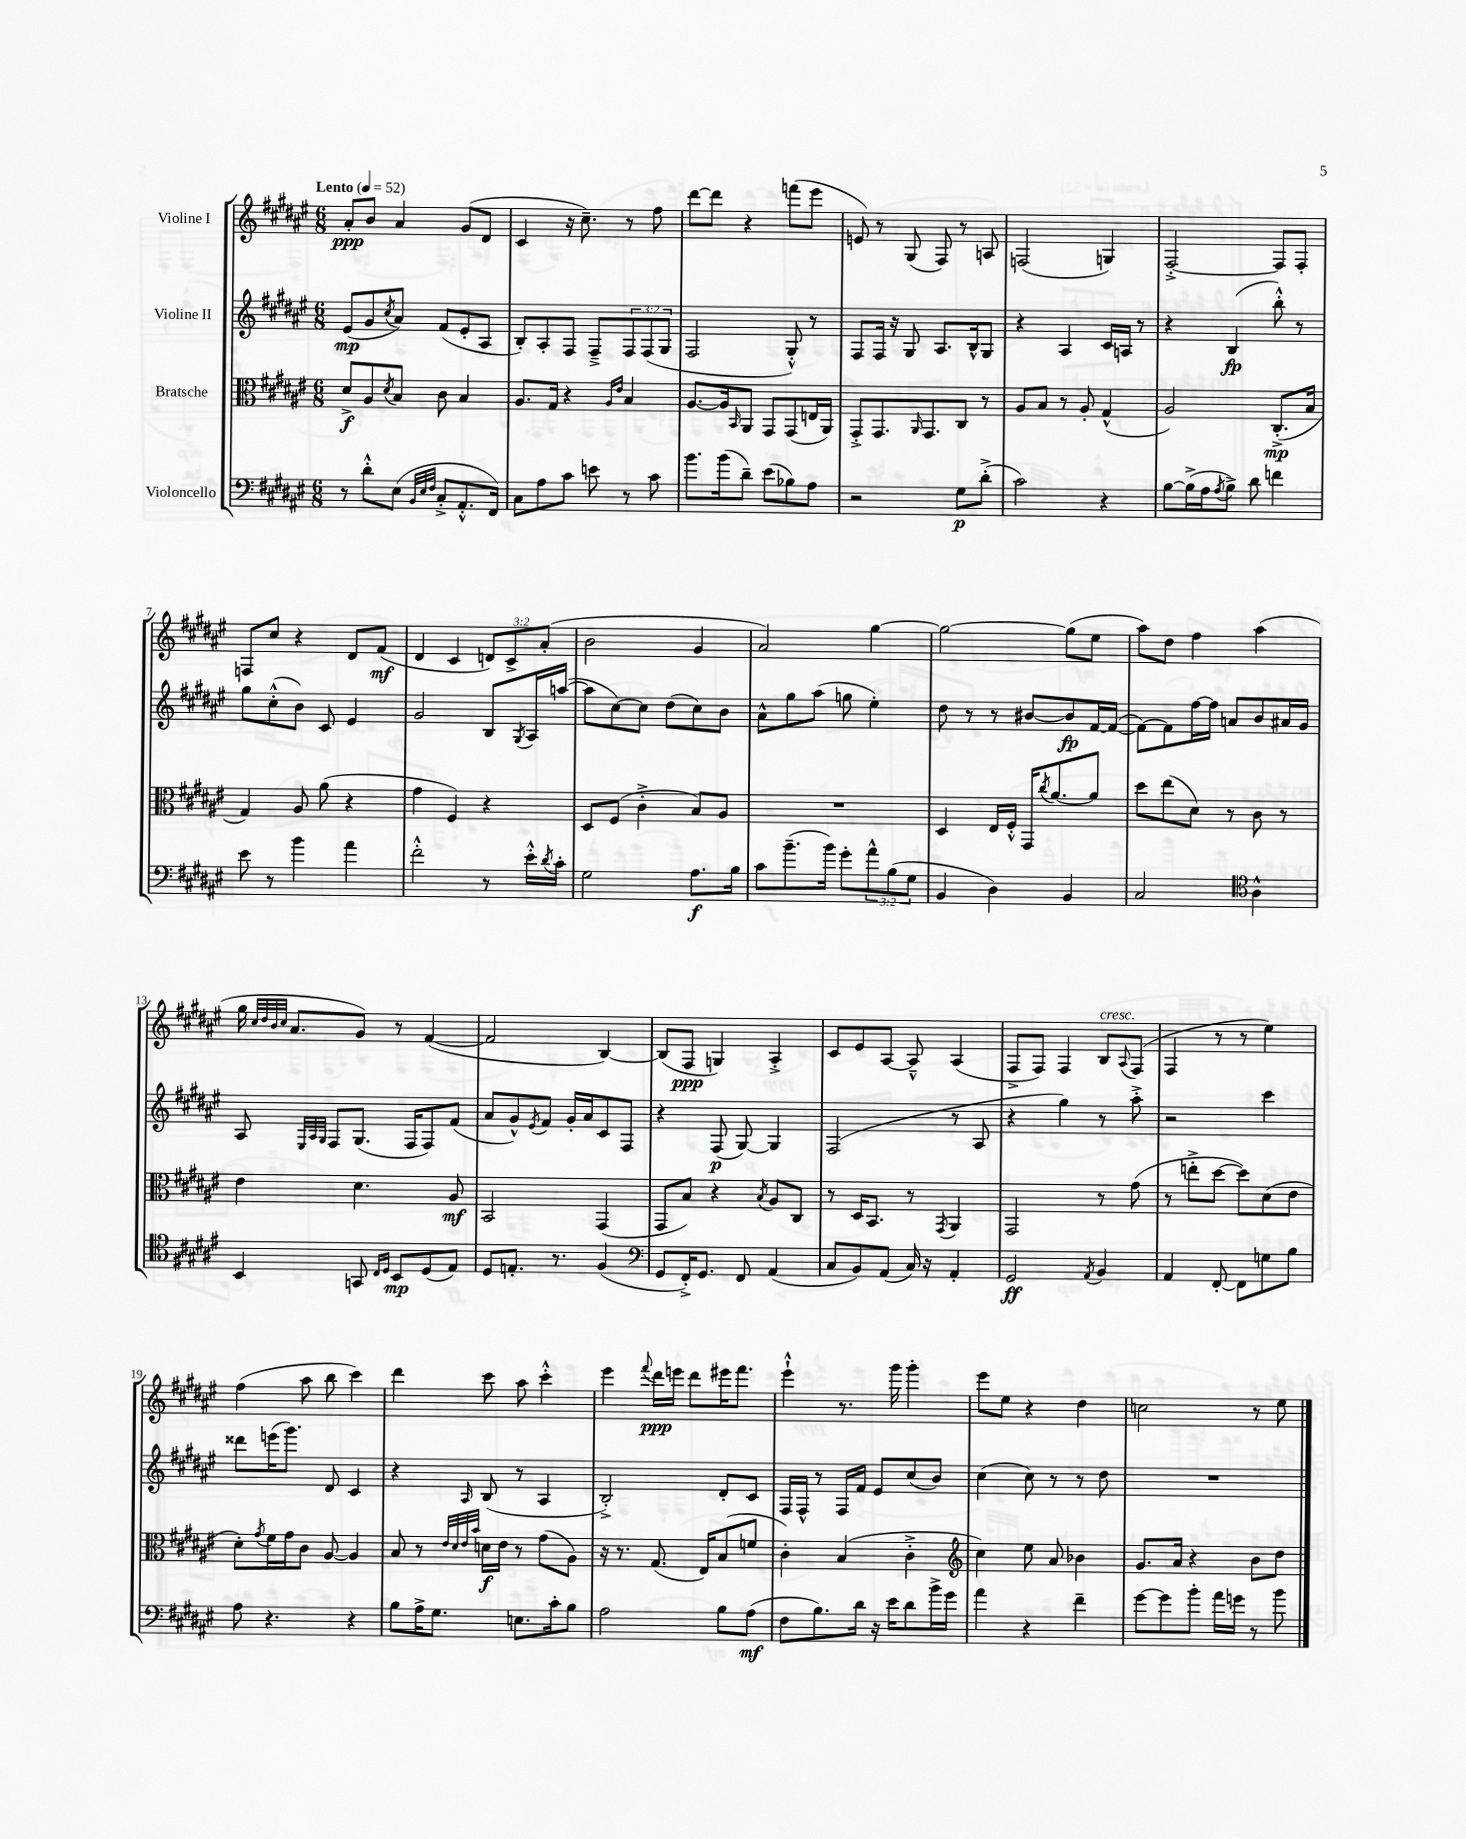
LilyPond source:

<<
\new StaffGroup <<
\new Staff = "s0" \with { instrumentName = "Violine I" } {
    \clef treble \key fis \major \numericTimeSignature \time 6/8 \override Staff.TupletNumber.text = #tuplet-number::calc-fraction-text \tempo "Lento" 4 = 52
    ais'8-.\ppp b'8 ais'4 gis'8( dis'8 |
    cis'4 r16 cis''8.--) r8 fis''8 |
    dis'''8~ dis'''8 r4 f'''8( eis'''8 |
    e'8) r8 gis8( fis8) r8 a8 |
    f2( g4) |
    fis2~-.-> fis8 fis8-. |
    f8 cis''8 r4 dis'8 fis'8\mf( |
    dis'4 cis'4 \tuplet 3/2 { d'8) cis'8-> ais'8-.( } |
    b'2 gis'4 |
    ais'2) gis''4~ |
    gis''2~ gis''8( eis''8 |
    ais''8) dis''8 fis''4 ais''4( |
    gis''16 \grace { cis''32 dis''32 b'32 cis''32 } ais'8. gis'8) r8 fis'4~( |
    fis'2 b4~) |
    b8( fis8\ppp g4) ais4-.-> |
    cis'8 eis'8 ais8~ ais8---^ ais4( |
    fis8-> fis8) fis4 b8^\markup { \italic "cresc." } \appoggiatura { ais8 } fis8( |
    fis4 r8 r8 eis''4) |
    fis''4( ais''8 b''8 cis'''4) |
    dis'''4 cis'''8 ais''8 cis'''4-.-^ |
    eis'''4 \appoggiatura { fis'''8 } dis'''16\ppp e'''16 dis'''8 eis'''16 fis'''8. |
    eis'''4-!-^ r8. gis'''16 gis'''4-. |
    eis'''8 eis''8 r4 dis''4 |
    c''2 r8 eis''8 \bar "|." |
}
\new Staff = "s1" \with { instrumentName = "Violine II" } {
    \clef treble \key fis \major \numericTimeSignature \time 6/8 \override Staff.TupletNumber.text = #tuplet-number::calc-fraction-text
    eis'8\mp( gis'8 \acciaccatura { cis''8 } ais'8) fis'8( eis'8-. ais8 |
    b8-.) ais8-. fis8 fis8---> \tuplet 3/2 { fis8 fis8( gis8 } |
    fis2 gis8-.-^) r8 |
    fis8 fis16 r16 gis8 ais8. b16-^ gis8 |
    r4 ais4 cis'16 a16 r8 |
    r4 b4\fp( b''8-.-^) r8 |
    gis''8 cis''8-.-^( b'8) cis'8 eis'4 |
    gis'2 b8 \acciaccatura { gis8 } ais16 a''16~( |
    a''8 cis''8~) cis''8 dis''8( cis''8) b'8 |
    ais'8-^ gis''8 ais''8( g''8 eis''4-.) |
    dis''8 r8 r8 bis'8~ bis'8\fp fis'16~ fis'16~( |
    fis'8~) fis'8 fis''16~ fis''16 a'8 b'8 ais'16 gis'16 |
    ais8 \grace { eis32 ais32 gis32 } fis8 gis8.( fis16 fis8) fis'8( |
    ais'8 gis'8-^) \acciaccatura { eis'8 } fis'8 gis'16-. ais'16 cis'8 fis8 |
    r4 fis8\p( gis8~) gis4 |
    fis2( r8 ais8 |
    r4 gis''4) r8 ais''8-.-> |
    r2 cis'''4 |
    disis'''8 e'''16( gis'''8.) dis'8 cis'4 |
    r4 \grace { ais16 } b8( r8 ais4 |
    b2-.->) dis'8-. cis'8 |
    fis16 fis16-^ r8 fis16 fis'16 eis'8 cis''8( b'8) |
    cis''4( cis''8) r8 r8 dis''8 |
    R2. \bar "|." |
}
\new Staff = "s2" \with { instrumentName = "Bratsche" } {
    \clef alto \key fis \major \numericTimeSignature \time 6/8
    dis'8->\f ais8 \acciaccatura { dis'8 } b8 cis'8 b4 |
    ais8. gis16 r4 \grace { ais16 eis'16 } b4 |
    ais8.~ ais16 \grace { b,16 } ais,8 gis,8 gis,8( e16 ais,16) |
    gis,8-.-> gis,8. \grace { ais,16 } gis,8. cis8 r8 |
    ais8 b8 r8 ais8-. gis4-^( |
    ais2) cis8.-.->\mp( b16 |
    gis4) ais8 ais'8( r4 |
    gis'4 fis4) r4 |
    dis8 fis8( cis'4-.-> b8) ais8 |
    R2. |
    dis4 eis16 fis16-.-^ gis,16 \acciaccatura { cis''8 } ais'8.~ ais'8 |
    dis''8 eis''8( dis'8) r8 cis'8 r8 |
    eis'4 dis'4. ais8\mf |
    b,2 gis,4( |
    gis,8 b8) r4 \acciaccatura { b8 } ais8 cis8 |
    r8 dis16 b,8. r8 \acciaccatura { gis,8 } ais,4 |
    gis,2 r8 gis'8( |
    r8 e''8-.-> dis''8~ dis''8) dis'8( eis'8 |
    dis'8-.) \acciaccatura { gis'8 } fis'16 gis'16 cis'8 ais8~ ais4 |
    b8 r8 \grace { eis'32 dis'32 eis'32 b'32 } d'16\f eis'16 r8 gis'8( ais8) |
    r16 r8. gis8.( eis16) b8( f'8 |
    cis'4-.) b4( cis'4-.-> |
    \clef treble cis''4) eis''8 ais'8 bes'4 |
    gis'8. ais'16 r4 b'8 dis''8 \bar "|." |
}
\new Staff = "s3" \with { instrumentName = "Violoncello" } {
    \clef bass \key fis \major \numericTimeSignature \time 6/8 \override Staff.TupletNumber.text = #tuplet-number::calc-fraction-text
    r8 dis'8-.-^ eis8( \grace { b,32 eis32 fis32 } cis8-.-> ais,8.-.-^ fis,16) |
    cis8 ais8 cis'8 e'8 r8 cis'8 |
    b'8. b'16( dis'8--) eis'8( bes8) ais8 |
    r2 gis8\p dis'8-.->( |
    cis'2) r4 |
    b8~ b16->( ais16 \acciaccatura { ais8 } b8->) dis'8 f'4 |
    eis'8 r8 b'4 ais'4 |
    fis'2-.-^ r8 eis'16-.-^ \acciaccatura { dis'8 } cis'16-. |
    gis2 ais8.\f b16 |
    cis'8 b'8.--( b'16) gis'8-. \tuplet 3/2 { ais'8-^ b8( gis8 } |
    b,4 dis4) b,4 |
    cis2 \clef tenor ais4-^ |
    b,4 g,8 \grace { cis16 dis16 } b,8\mp dis8( eis8) |
    dis8 e8.-. r8. fis4( |
    \clef bass gis,8 fis,16-.->) gis,8. fis,8 ais,4( |
    cis8 b,8) ais,8( cis16) r16 ais,4-. |
    gis,2\ff \acciaccatura { ais,8 } b,4 |
    ais,4 fis,8~-. fis,8 g8 b8 |
    ais8 r4. r4 |
    b8 ais16-> gis8. e8. cis'16-. b8 |
    ais2 b8 ais8\mf( |
    fis8 b8.) dis'16 r16 eis'16 dis'8 b'16-> gis'16 |
    ais'4 r4 fis'4-- |
    gis'8~ gis'8 b'8-. ais'16 g'16 r8 b'8 \bar "|." |
}
>>
>>
